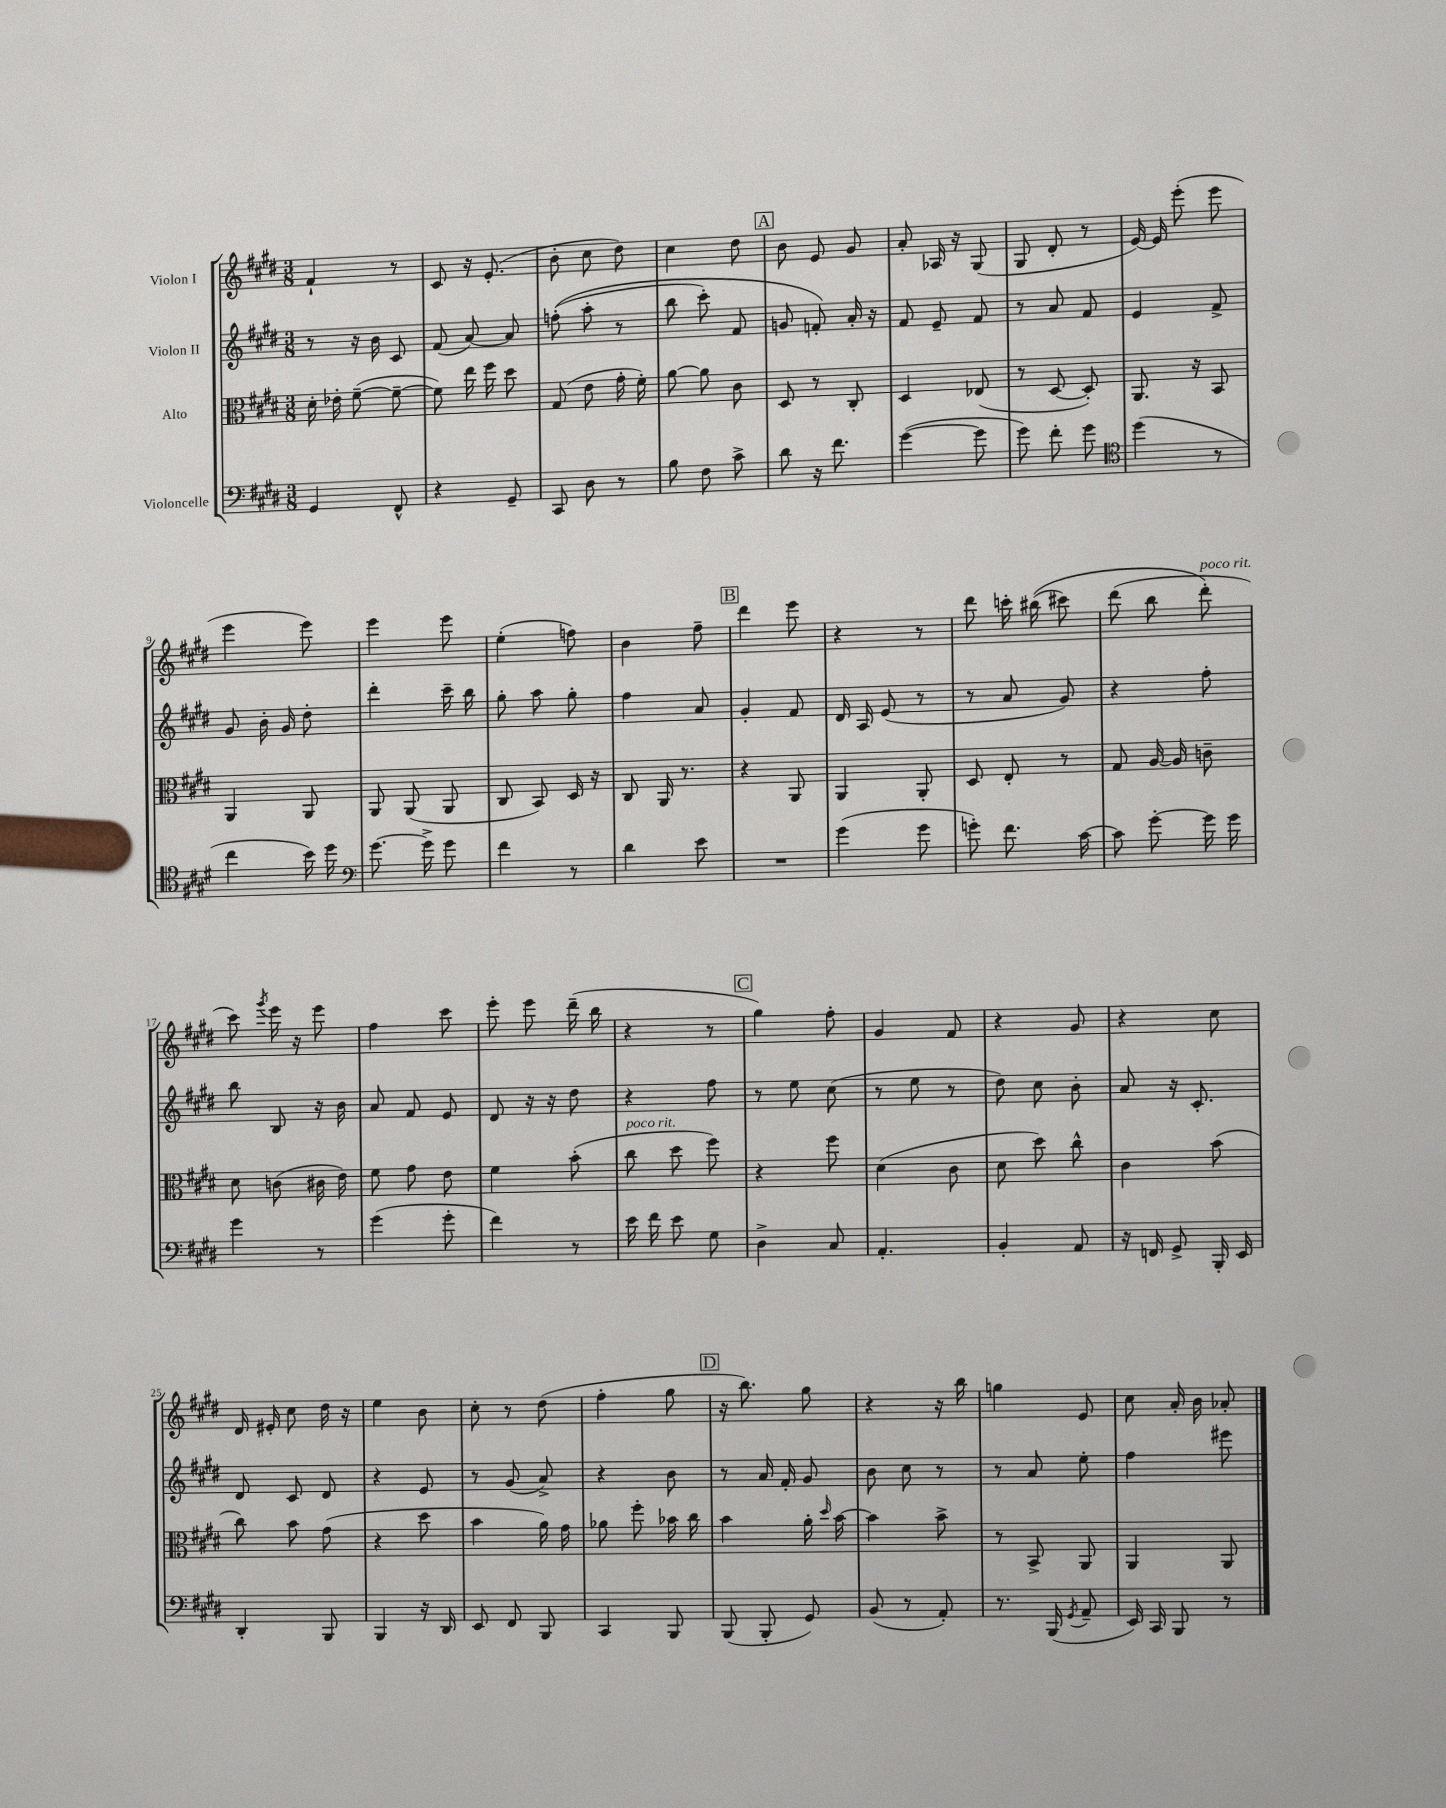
<<
\new StaffGroup <<
\new Staff = "s0" \with { instrumentName = "Violon I" } {
    \clef treble \key e \major \numericTimeSignature \time 3/8
    \autoBeamOff fis'4-! r8 |
    cis'8 r16 e'8.-.( |
    b'8-. cis''8 dis''8) |
    cis''4 dis''8 |
    \mark \markup { \box "A" } b'8 e'8 gis'8 |
    a'8-. aes16 r16 gis8( |
    gis8 dis'8-. r8 |
    e'16~) e'16 e'''8-.( e'''8 |
    e'''4 e'''8) |
    e'''4 e'''8 |
    e''4-.( f''8) |
    b'4 fis''8-- |
    \mark \markup { \box "B" } dis'''4 e'''8 |
    r4 r8 |
    dis'''8 c'''16-. bis''16(\( cis'''8) |
    dis'''8( b''8 dis'''8-.^\markup { \italic "poco rit." }\) |
    cis'''8) \acciaccatura { gis'''8 } e'''16 r16 e'''8 |
    fis''4 cis'''8 |
    e'''8-. e'''8 dis'''16--( b''16 |
    r4 r8 |
    \mark \markup { \box "C" } gis''4) fis''8-. |
    gis'4 fis'8 |
    r4 gis'8 |
    r4 cis''8 |
    dis'16 eis'16-. cis''8 dis''16 r16 |
    e''4 b'8 |
    cis''8-. r8 dis''8( |
    fis''4-. gis''8 |
    \mark \markup { \box "D" } r16 b''8.) gis''8 |
    r4 r16 b''16 |
    g''4 e'8 |
    cis''8 a'16-. b'16 aes'8-. \bar "|." |
}
\new Staff = "s1" \with { instrumentName = "Violon II" } {
    \clef treble \key e \major \numericTimeSignature \time 3/8
    \autoBeamOff r8 r16 b'16 cis'8 |
    fis'8( a'8~) a'8 |
    f''8-.(\( a''8-. r8 |
    b''8 cis'''8-.) fis'8 |
    \mark \markup { \box "A" } g'8 f'8-.\) a'16-. r16 |
    fis'8 e'8-- fis'8 |
    r8 a'8 fis'8 |
    e'4 fis'8-> |
    gis'8 b'16-. gis'16 dis''8-. |
    dis'''4-. cis'''16-- b''16 |
    gis''8-. a''8 gis''8-. |
    fis''4 a'8 |
    \mark \markup { \box "B" } gis'4-. fis'8 |
    dis'16 a16 e'8( r8 |
    r8 a'8 gis'8) |
    r4 fis''8-. |
    b''8 b8 r16 b'16 |
    a'8 fis'8 e'8 |
    dis'8 r16 r16 dis''8 |
    r4 fis''8 |
    \mark \markup { \box "C" } r8 e''8 cis''8( |
    r8 e''8 r8 |
    dis''8) cis''8 b'8-. |
    a'8 r16 cis'8.-. |
    dis'8 cis'8 dis'8 |
    r4 e'8 |
    r8 gis'8( a'8->) |
    r4 b'8 |
    \mark \markup { \box "D" } r8 a'16 fis'16-. gis'8 |
    b'8 cis''8 r8 |
    r8 a'8 e''8-. |
    fis''4 eis'''8 \bar "|." |
}
\new Staff = "s2" \with { instrumentName = "Alto" } {
    \clef alto \key e \major \numericTimeSignature \time 3/8
    \autoBeamOff dis'16-. ees'16-. fis'8~--( fis'8~-- |
    fis'8) e''16 fis''16 dis''8 |
    gis8( e'8 gis'16-. fis'16-.) |
    a'8~ a'8 cis'8 |
    \mark \markup { \box "A" } dis8 r8 cis8-. |
    dis4 ees8( |
    r8 dis8~ dis8-.) |
    a,8. r16 b,8 |
    a,4 a,8 |
    a,8 a,8( a,8 |
    cis8 b,8) dis16 r16 |
    cis8 a,16 r8. |
    \mark \markup { \box "B" } r4 a,8 |
    a,4 a,8-. |
    dis8 e8-. r8 |
    gis8 a16~ a16 c'8-- |
    dis'8 c'8( cis'16 e'16) |
    fis'8 gis'8 e'8 |
    fis'4 b'8-.( |
    cis''8^\markup { \italic "poco rit." } dis''8 fis''8) |
    \mark \markup { \box "C" } r4 fis''8 |
    dis'4( cis'8 |
    dis'8 dis''8) cis''8-^ |
    cis'4 b'8( |
    cis''8) b'8 gis'8( |
    r4 dis''8 |
    b'4 a'16) gis'16 |
    aes'8 fis''8-. bes'16 cis''16 |
    \mark \markup { \box "D" } b'4 a'16-. \grace { dis''16 } b'16~ |
    b'4 b'8-> |
    r8 b,8-> a,8 |
    a,4 a,8 \bar "|." |
}
\new Staff = "s3" \with { instrumentName = "Violoncelle" } {
    \clef bass \key e \major \numericTimeSignature \time 3/8
    \autoBeamOff gis,4 fis,8-^ |
    r4 gis,8-- |
    cis,8 dis8 r8 |
    b8 fis8 cis'8-> |
    \mark \markup { \box "A" } dis'8 r16 fis'8. |
    gis'4~( gis'8 |
    gis'8) fis'8-. gis'8 |
    \clef tenor dis''4( r8 |
    cis''4 b'16) dis''16 |
    \clef bass gis'8.~ gis'16-> gis'8 |
    fis'4 r8 |
    dis'4 e'8 |
    \mark \markup { \box "B" } R4. |
    gis'4( gis'8 |
    g'8-.) fis'8. cis'16~ |
    cis'8 gis'8~-. gis'16 gis'16 |
    gis'4 r8 |
    gis'4( gis'8-. |
    fis'4) r8 |
    e'16 fis'16 e'8 gis8 |
    \mark \markup { \box "C" } dis4-> cis8 |
    a,4.-. |
    b,4-. a,8 |
    r16 f,16 gis,8-> b,,16-. e,16 |
    dis,4-. b,,8 |
    b,,4 r16 dis,16 |
    e,8 fis,8 b,,8 |
    cis,4 b,,8 |
    \mark \markup { \box "D" } b,,8( b,,8-. gis,8) |
    b,8( r8 a,8-.) |
    r8. b,,16( \acciaccatura { gis,8 } a,8-- |
    e,16) cis,16 b,,8 r8 \bar "|." |
}
>>
>>
